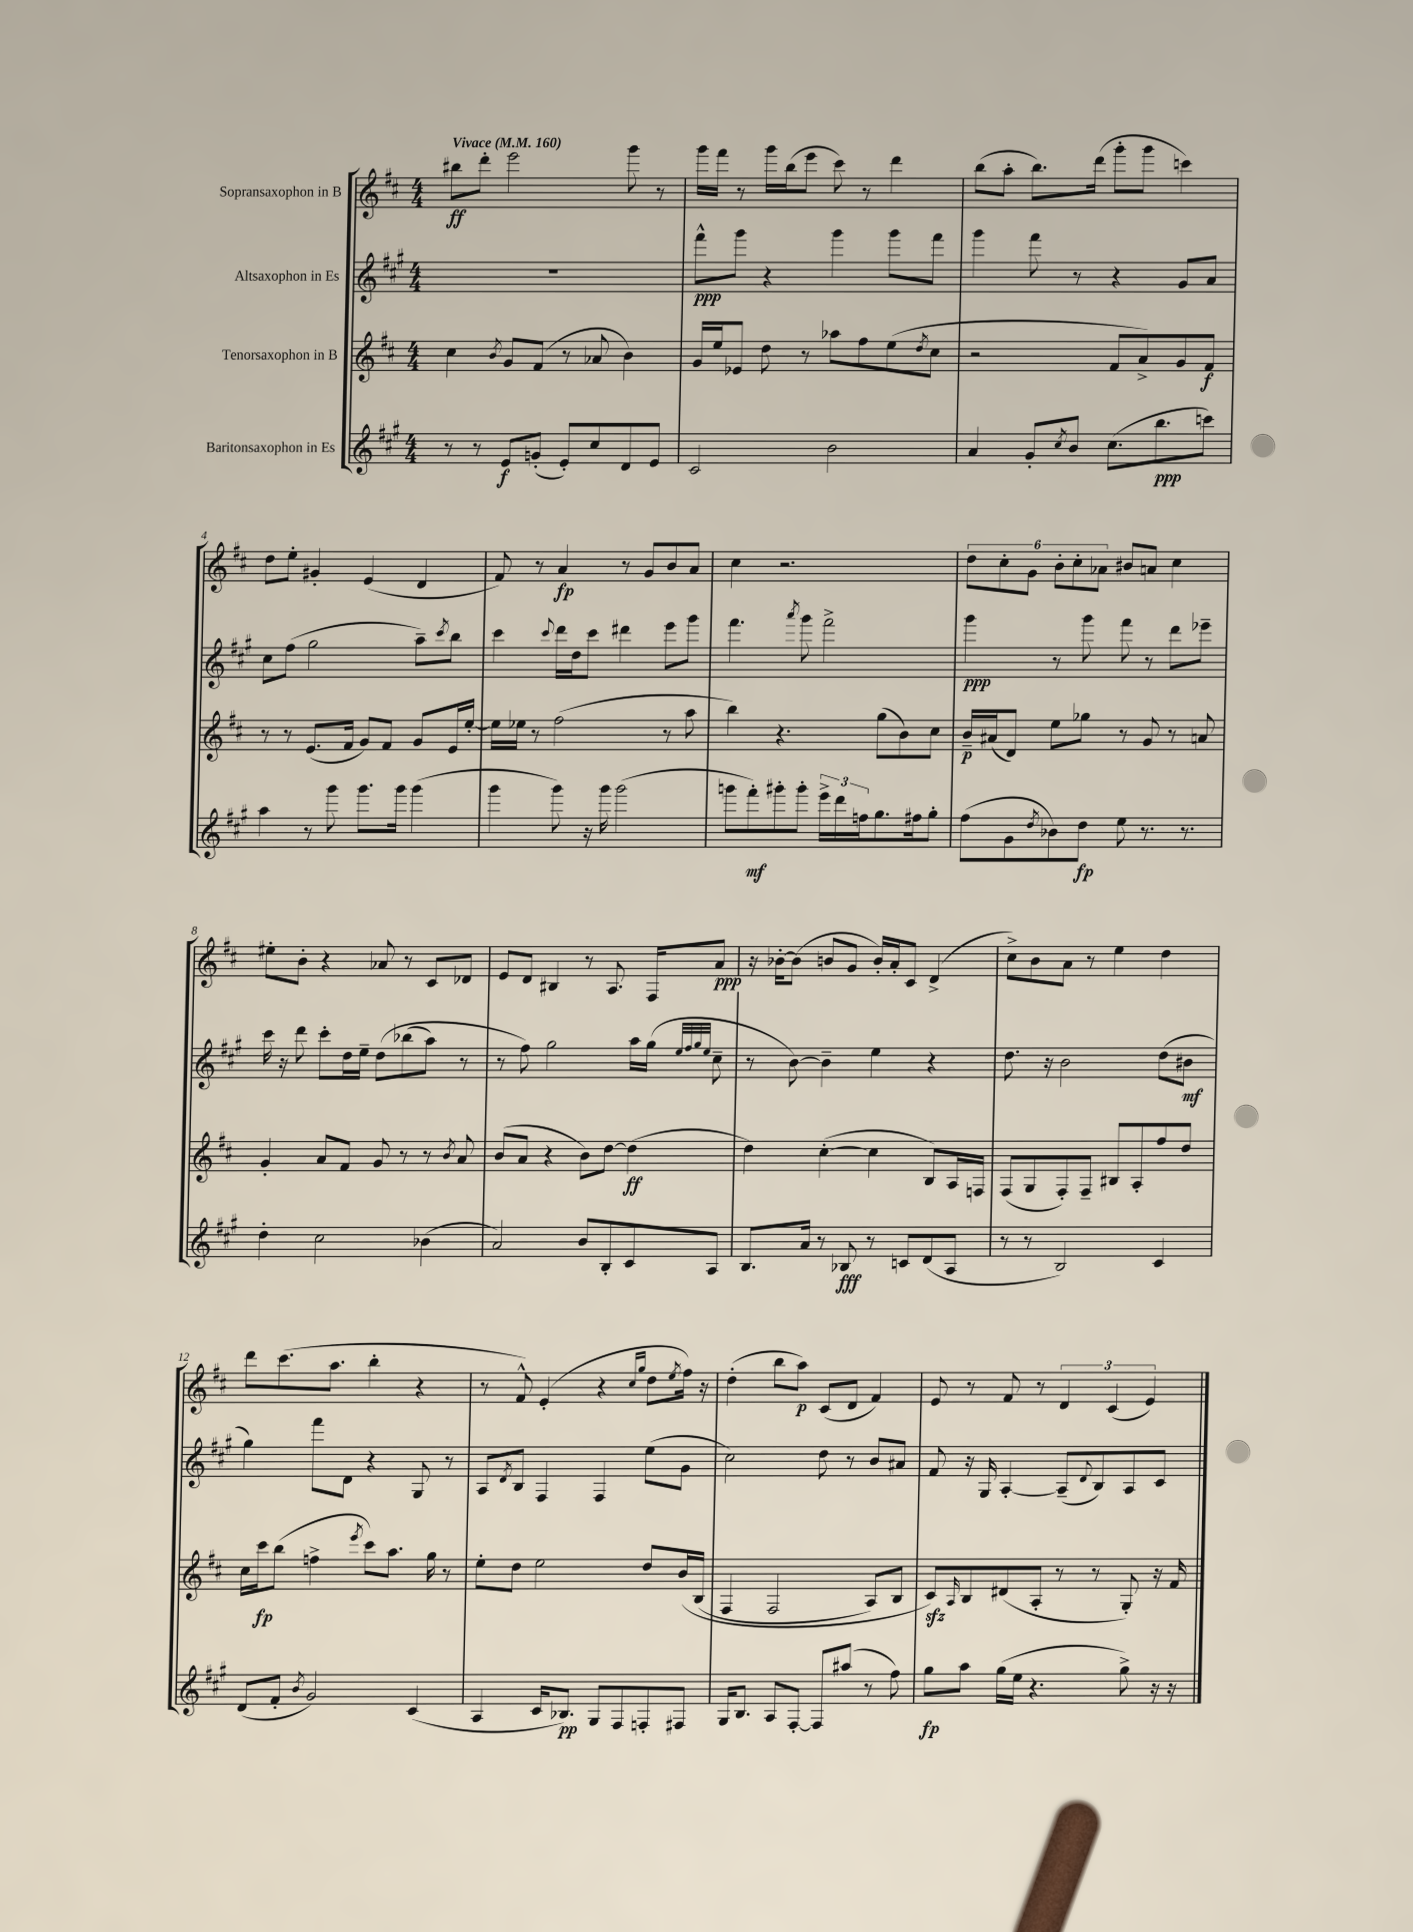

**kern	**dynam	**kern	**dynam	**kern	**dynam	**kern	**dynam
*part4	*part4	*part3	*part3	*part2	*part2	*part1	*part1
*staff4	*staff4	*staff3	*staff3	*staff2	*staff2	*staff1	*staff1
*I"Baritonsaxophon in Es	*	*I"Tenorsaxophon in B	*	*I"Altsaxophon in Es	*	*I"Sopransaxophon in B	*
*clefG2	*	*clefG2	*	*clefG2	*	*clefG2	*
*k[f#c#g#]	*	*k[f#c#]	*	*k[f#c#g#]	*	*k[f#c#]	*
*M4/4	*	*M4/4	*	*M4/4	*	*M4/4	*
*MM160	*	*MM160	*	*MM160	*	*MM160	*
=1	=1	=1	=1	=1	=1	=1	=1
!	!	!	!	!	!	!LO:TX:a:B:t=Vivace	!
8r	.	4cc#\	.	1r	.	8bb#X\L	ff
8r	.	.	.	.	.	8ddd'\J	.
.	.	8qb/	.	.	.	.	.
8e/L	f	8g/L	.	.	.	2eee\	.
(8gn'/J	.	(8f#/J	.	.	.	.	.
8e'/L)	.	8r	.	.	.	.	.
8cc#/	.	8a-X/	.	.	.	.	.
8d/	.	4b\)	.	.	.	8ggg\	.
8e/J	.	.	.	.	.	8r	.
=2	=2	=2	=2	=2	=2	=2	=2
2c#/	.	16g/LL	.	8fff#^^\L	ppp	16ggg\LL	.
.	.	16ee/J	.	.	.	16fff#\JJ	.
.	.	8e-X/J	.	8ggg#\J	.	8r	.
.	.	8dd\	.	4r	.	16ggg\LL	.
.	.	.	.	.	.	(16bb\J	.
.	.	8r	.	.	.	8eee\J	.
2b\	.	8aa-X\L	.	4ggg#\	.	8ccc#\)	.
.	.	8ff#\	.	.	.	8r	.
.	.	(8ee\	.	8ggg#\L	.	4ddd\	.
.	.	8qdd/	.	.	.	.	.
.	.	8cc#\J	.	8fff#\J	.	.	.
=3	=3	=3	=3	=3	=3	=3	=3
4a/	.	2r	.	4ggg#\	.	(8bb\L	.
.	.	.	.	.	.	8aa'\J	.
8g#'/L	.	.	.	8fff#\	.	8.bb\L)	.
8qcc#/	.	.	.	.	.	.	.
8b/J	.	.	.	8r	.	.	.
.	.	.	.	.	.	(16ddd\Jk	.
(8.cc#\L	.	8f#/L	.	4r	.	8ggg'\L	.
.	.	8a^/)	.	.	.	8ggg\J	.
8.bb\	ppp	.	.	.	.	.	.
.	.	8g/	.	8g#/L	.	4cccn\)	.
8cccn\J)	.	8f#/J	f	8a/J	.	.	.
!!LO:LB:g=z
=4	=4	=4	=4	=4	=4	=4	=4
4aa\	.	8r	.	8cc#\L	.	8dd\L	.
.	.	8r	.	(8ff#\J	.	8ee'\J	.
8r	.	(8.e/L	.	2gg#\	.	4g#X'/	.
8ggg#\	.	.	.	.	.	.	.
.	.	16f#/Jk	.	.	.	.	.
8.ggg#\L	.	8g/L)	.	.	.	(4e/	.
.	.	8f#/J	.	.	.	.	.
16ggg#\Jk	.	.	.	.	.	.	.
(4ggg#\	.	8g/L	.	8aa~\L)	.	4d/	.
.	.	.	.	8qccc#/	.	.	.
.	.	16e/L	.	8bb\J	.	.	.
.	.	[16ee'/JJ	.	.	.	.	.
=5	=5	=5	=5	=5	=5	=5	=5
4ggg#\	.	16ee\LL]	.	4ccc#\	.	8f#/)	.
.	.	16ee-X\JJ	.	.	.	.	.
.	.	8r	.	.	.	8r	.
.	.	.	.	8qqccc#/	.	.	.
8ggg#\)	.	(2ff#\	.	16ddd\LL	.	4a/	fp
.	.	.	.	16dd\J	.	.	.
16r	.	.	.	8ccc#\J	.	.	.
16ggg#\	.	.	.	.	.	.	.
(2ggg#\	.	.	.	4ddd#X\	.	8r	.
.	.	.	.	.	.	8g/L	.
.	.	8r	.	8eee\L	.	8b/	.
.	.	8aa\	.	8ggg#\J	.	8a/J	.
=6	=6	=6	=6	=6	=6	=6	=6
8gggn\L	.	4bb\)	.	4.fff#\	.	4cc#\	.
8fff#'\)	mf	.	.	.	.	.	.
8ggg#X'\	.	4.r	.	.	.	2.r	.
.	.	.	.	8qaaa/	.	.	.
8ggg#'\J	.	.	.	8ggg#\	.	.	.
24eee^\LL	.	.	.	2fff#^\	.	.	.
24ddd\	.	.	.	.	.	.	.
24ffn\J	.	.	.	.	.	.	.
8.gg#\	.	(8gg\L	.	.	.	.	.
.	.	8b\)	.	.	.	.	.
16ff#X\k	.	.	.	.	.	.	.
8gg#'\J	.	8cc#\J	.	.	.	.	.
=7	=7	=7	=7	=7	=7	=7	=7
(8ff#\L	.	16b~/LL	p	4ggg#\	ppp	12dd\L	.
.	.	(16a#X/J	.	.	.	.	.
.	.	.	.	.	.	12cc#'\	.
8g#\	.	8d/J)	.	.	.	.	.
.	.	.	.	.	.	12g\J	.
8qdd/	.	.	.	.	.	.	.
8b-X\)	.	8ee\L	.	8r	.	12b'\L	.
.	.	.	.	.	.	12cc#'\	.
8dd\J	fp	8gg-X\J	.	8ggg#\	.	.	.
.	.	.	.	.	.	12a-X\J	.
8ee\	.	8r	.	8fff#\	.	8b#X/L	.
8.r	.	8g/	.	8r	.	8an/J	.
.	.	8r	.	8ddd\L	.	4cc#\	.
8.r	.	.	.	.	.	.	.
.	.	8an/	.	8eee-X~\J	.	.	.
!!LO:LB:g=z
=8	=8	=8	=8	=8	=8	=8	=8
4dd'\	.	4g'/	.	16ccc#\	.	8ee#X'\L	.
.	.	.	.	16r	.	.	.
.	.	.	.	8ddd\	.	8b'\J	.
2cc#\	.	8a/L	.	8ccc#'\L	.	4r	.
.	.	8f#/J	.	16dd\L	.	.	.
.	.	.	.	16ee~\JJ	.	.	.
.	.	8g/	.	(8dd\L	.	8a-X/	.
.	.	8r	.	(8bb-X\	.	8r	.
(4b-X\	.	8r	.	8aa\J)	.	8c#/L	.
.	.	8qb/	.	.	.	.	.
.	.	8a/	.	8r	.	8d-X/J	.
=9	=9	=9	=9	=9	=9	=9	=9
2a/)	.	(8b/L	.	8r	.	8e/L	.
.	.	8a/J	.	8ff#\)	.	8d/J	.
.	.	4r	.	2gg#\	.	4B#X/	.
8b/L	.	8b\L)	.	.	.	8r	.
8B'/	.	[8dd\J	.	.	.	8.A/	.
8c#/	.	(4dd\]	ff	16aa\LL	.	.	.
.	.	.	.	(16gg#\JJ	.	16F#/KL	.
.	.	.	.	32qqee/LLL	.	.	.
.	.	.	.	32qqff#/	.	.	.
.	.	.	.	32qqgg#/	.	.	.
.	.	.	.	32qqee/JJJ	.	.	.
8A/J	.	.	.	8cc#~\	.	8a/J	ppp
=10	=10	=10	=10	=10	=10	=10	=10
8.B/L	.	4dd\)	.	8r	.	16r	.
.	.	.	.	.	.	[16b-X'\KL	.
.	.	.	.	[8b\)	.	(8b-\J]	.
16a/Jk	.	.	.	.	.	.	.
8r	.	([4cc#'\	.	4b~\]	.	8bn/L	.
8B-X/	fff	.	.	.	.	8g/J	.
8r	.	4cc#\]	.	4ee\	.	16b'/LL)	.
.	.	.	.	.	.	16a'/J	.
8cn/L	.	.	.	.	.	8c#/J	.
(8d/	.	8B/L)	.	4r	.	(4d^/	.
8A/J	.	16A/L	.	.	.	.	.
.	.	16Fn/JJ	.	.	.	.	.
=11	=11	=11	=11	=11	=11	=11	=11
8r	.	(8F#/L	.	8.dd\	.	8cc#^\L)	.
8r	.	8G/	.	.	.	8b\	.
.	.	.	.	16r	.	.	.
2B/)	.	8F#'/)	.	2b\	.	8a\J	.
.	.	8F#~/J	.	.	.	8r	.
.	.	8B#X/L	.	.	.	4ee\	.
.	.	8A'/	.	.	.	.	.
4c#/	.	8ff#/	.	(8dd\L	.	4dd\	.
.	.	8dd/J	.	8b#X\J	mf	.	.
!!LO:LB:g=z
=12	=12	=12	=12	=12	=12	=12	=12
(8d/L	.	16cc#\LL	.	4gg#\)	.	8ddd\L	.
.	.	16ccc#\J	fp	.	.	.	.
8f#'/J	.	(8bb\J	.	.	.	(8.ccc#\	.
8qb/	.	.	.	.	.	.	.
2g#/)	.	4ffn^\	.	8fff#\L	.	.	.
.	.	.	.	.	.	8.aa\J	.
.	.	.	.	8d\J	.	.	.
.	.	8qeee/	.	.	.	.	.
.	.	8ccc#\L)	.	4r	.	4bb'\	.
.	.	8.aa\J	.	.	.	.	.
(4c#/	.	.	.	8G#/	.	4r	.
.	.	16gg\	.	.	.	.	.
.	.	8r	.	8r	.	.	.
=13	=13	=13	=13	=13	=13	=13	=13
4A/	.	8ee'\L	.	8A/L	.	8r	.
.	.	.	.	8qd/	.	.	.
.	.	8dd\J	.	8B/J	.	8f#^^/)	.
16c#/KL	.	2ee\	.	4F#/	.	(4e'/	.
8.B-X/J)	pp	.	.	.	.	.	.
8G#/L	.	.	.	4F#/	.	4r	.
8F#/	.	.	.	.	.	.	.
.	.	.	.	.	.	16qqcc#/LL	.
.	.	.	.	.	.	16qqgg/JJ	.
8Fn'/	.	8dd/L	.	(8ee\L	.	8dd\L	.
.	.	.	.	.	.	8qee/	.
8F#X/J	.	(16b/L	.	8g#\J	.	16ff#\Jk)	.
.	.	(16B/JJ	.	.	.	16r	.
=14	=14	=14	=14	=14	=14	=14	=14
16G#/KL	.	4F#/	.	2cc#\)	.	(4dd'\	.
8.B/J	.	.	.	.	.	.	.
8A/L	.	2F#/	.	.	.	8bb\L	.
[8F#'/J	.	.	.	.	.	8aa\J)	p
8F#/L]	.	.	.	8dd\	.	(8c#/L	.
(8aa#X/J	.	.	.	8r	.	8d/J	.
8r	.	8A/L)	.	8b/L	.	4f#/)	.
8ff#\)	.	8B/J	.	8a#X/J	.	.	.
=15	=15	=15	=15	=15	=15	=15	=15
8gg#\L	fp	8c#zz/L)	.	8f#/	.	8e/	.
.	.	16qqA/	.	.	.	.	.
8aa\J	.	8B/	.	16r	.	8r	.
.	.	.	.	16G#/	.	.	.
(16gg#\LL	.	(8d#X/	.	[4A'/	.	8f#/	.
16ee\JJ	.	.	.	.	.	.	.
4.r	.	8A'/J	.	.	.	8r	.
.	.	8r	.	(8A~/L]	.	6d/	.
.	.	.	.	8qqd/	.	.	.
.	.	8r	.	8B/)	.	.	.
.	.	.	.	.	.	(6c#/	.
8gg#^\)	.	8G'/)	.	8A/	.	.	.
.	.	.	.	.	.	6e/)	.
16r	.	16r	.	8c#/J	.	.	.
16r	.	16f#/	.	.	.	.	.
==	==	==	==	==	==	==	==
*-	*-	*-	*-	*-	*-	*-	*-
